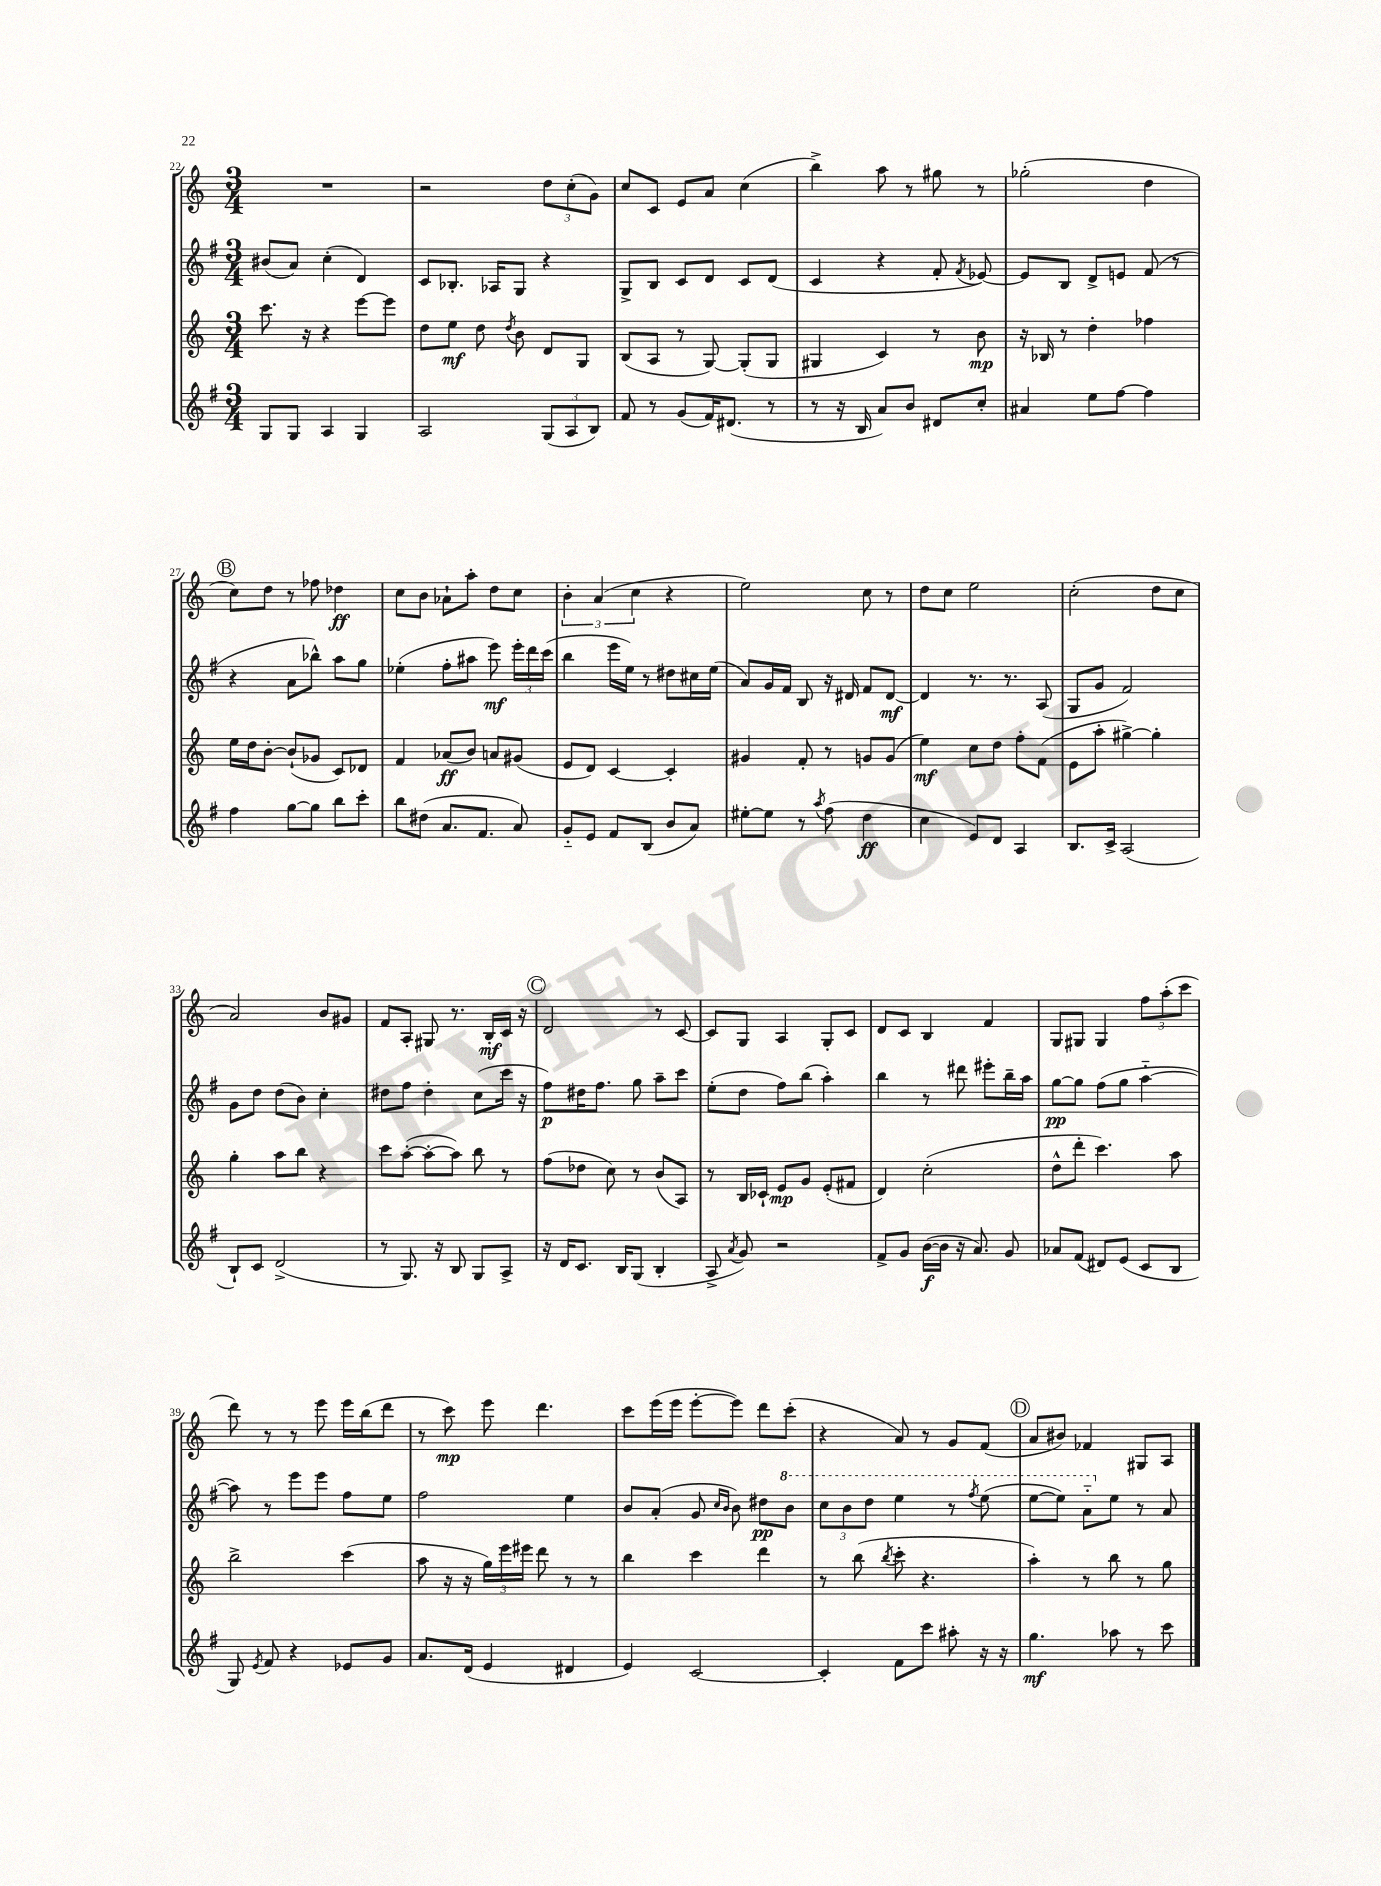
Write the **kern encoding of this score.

**kern	**kern	**kern	**kern
*staff4	*staff3	*staff2	*staff1
*clefG2	*clefG2	*clefG2	*clefG2
*k[f#]	*k[]	*k[f#]	*k[]
*M3/4	*M3/4	*M3/4	*M3/4
8G	8.ccc	(8b#	2.r
8G	.	8a)	.
.	16r	.	.
4A	4r	(4cc'	.
4G	[8eee	4d)	.
.	8eee]	.	.
=	=	=	=
2A	8dd	8c	2r
.	8ee	8.B-'	.
.	8dd	.	.
.	.	16A-	.
.	8qdd	.	.
.	8b	8G	.
(12G	8d	4r	12dd
12A	.	.	(12cc'
.	8G	.	.
12B)	.	.	12g)
=	=	=	=
8f#	(8B	8G^	8cc
8r	8A	8B	8c
(8g	8r	8c	8e
16f#)	[8G)	8d	8a
(8.d#	.	.	.
.	(8G']	8c	(4cc
8r	8G	(8d	.
=	=	=	=
8r	4G#	4c	4bb^)
16r	.	.	.
16B	.	.	.
8a)	4c)	4r	8aa
8b	.	.	8r
8d#	8r	8f#'	8gg#
.	.	8qf#	.
8cc'	8b	[8e-)	8r
=	=	=	=
4a#	16r	8e-]	(2gg-'
.	16B-	.	.
.	8r	8B	.
8ee	4dd'	8d^	.
[8ff#	.	8e	.
4ff#]	4ff-	(8f#	4dd
.	.	8r	.
=	=	=	=
4ff#	16ee	4r	8cc)
.	16dd	.	.
.	[8b'	.	8dd
[8gg	(8b`]	8a	8r
8gg]	8g-	8bb-^^)	8ff-
8bb	8c)	8aa	4dd-
8ccc'	8d-	8gg	.
=	=	=	=
8bb	4f	(4ee-'	8cc
(8dd#	.	.	8b
8.a	(8a-	8ff#'	8a-`
.	8b)	8aa#	8aa'
8.f#	.	.	.
.	8a	8eee)	8dd
8a)	(8g#	24eee'	8cc
.	.	24ddd	.
.	.	(24ccc	.
=	=	=	=
8g'~	8e	4bb	6b'
8e	8d)	.	.
.	.	.	(6a
8f#	[4c	16eee	.
.	.	16ee)	.
.	.	.	6cc
(8B	.	8r	.
8b	4c']	8dd#	4r
8a)	.	16cc#	.
.	.	(16ee	.
=	=	=	=
[8ee#'	4g#	8a)	2ee)
8ee#]	.	16g	.
.	.	16f#	.
8r	8f'	8B	.
8qaa	.	.	.
(8ff#	8r	16r	.
.	.	16d#	.
4dd	8g	8f#	8cc
.	(8g	[8d#	8r
=	=	=	=
4cc	4ee)	4d#]	8dd
.	.	.	8cc
8e)	8cc	8.r	2ee
8d	8dd	.	.
.	.	8.r	.
4A	8ff'	.	.
.	(8f	(8A	.
=	=	=	=
8.B	8e	8G	(2cc'
.	8aa'	8g	.
16c^	.	.	.
(2A	[4gg#^)	2f#)	.
.	4gg#']	.	8dd
.	.	.	8cc
=	=	=	=
8B`)	4gg'	8g	2a)
8c	.	8dd	.
(2d^	8aa	(8dd	.
.	8bb	8b)	.
.	4r	4cc'	8b
.	.	.	8g#
=	=	=	=
8r	8ccc	8dd#	8f
8.G)	([8aa'	8ff#	8A'
.	8aa'_	4dd#'	8G#
16r	.	.	.
8B	8aa])	.	8.r
8G	8bb	(8cc	.
.	.	.	16B'
8A^	8r	16ccc	16c
.	.	16r	16r
=	=	=	=
16r	(8ff	8ff#)	2d
16d	.	.	.
8.c	8dd-	16dd#	.
.	.	8.ff#	.
.	8cc)	.	.
16B	.	.	.
(8G	8r	8gg	.
4B'	(8b	8aa~	8r
.	8A)	8ccc	[8c
=	=	=	=
8A^	8r	(8ee'	8c]
8qa	.	.	.
8g)	16B	8dd	8G
.	16c-`	.	.
2r	8e	8ff#)	4A
.	8g	(8bb	.
.	(8e'	4aa')	8G'
.	8f#	.	8c
=	=	=	=
8f#^	4d)	4bb	8d
8g	.	.	8c
([16b	(2cc'	8r	4B
16b]	.	.	.
16r	.	8ddd#	.
8.a)	.	.	.
.	.	8eee#'	4f
8g	.	16bb~	.
.	.	16aa	.
=	=	=	=
8a-	8dd^^	[8gg	8G
(8f#	8ddd'	8gg]	8G#
8d#)	4.ccc)	(8ff#	4G#
(8e	.	8gg	.
8c	.	[4aa'~	12ff
.	.	.	(12aa'
8B	8aa	.	.
.	.	.	12ccc
=	=	=	=
8G)	2bb^	8aa])	8ddd)
8qe	.	.	.
8f#	.	8r	8r
4r	.	8eee	8r
.	.	8eee	8eee
8e-	(4ccc	8ff#	16eee
.	.	.	(16bb
8g	.	8ee	8ddd
=	=	=	=
8.a	8aa	2ff#	8r
.	16r	.	8ccc)
(16d	16r	.	.
4e	24gg)	.	8eee
.	24eee	.	.
.	24eee#	.	.
.	8ddd	.	4.ddd
4d#	8r	4ee	.
.	8r	.	.
=	=	=	=
4e)	4bb	8b	8ccc
.	.	(8a'	(16eee
.	.	.	16eee
[2c	4ccc	8g	[8eee'
.	.	16qqcc	.
.	.	16qqb	.
.	.	8b)	8eee])
.	4ddd	8dd#	8ddd
.	.	8bb	(8ccc'
=	=	=	=
4c']	8r	12ccc	4r
.	.	12bb	.
.	(8bb	.	.
.	.	12ddd	.
.	8qbb	.	.
8f#	8ccc'	4eee	8a)
8ccc	4.r	.	8r
8aa#'	.	8r	8g
.	.	8qfff#	.
16r	.	(8eee	(8f
16r	.	.	.
=	=	=	=
4.gg	4aa')	[8eee	8a
.	.	8eee])	8b#)
.	8r	8aa'~	4f-
8aa-	8bb	8ee	.
8r	8r	8r	8G#
8ccc	8gg	8a	8A
==	==	==	==
*-	*-	*-	*-
